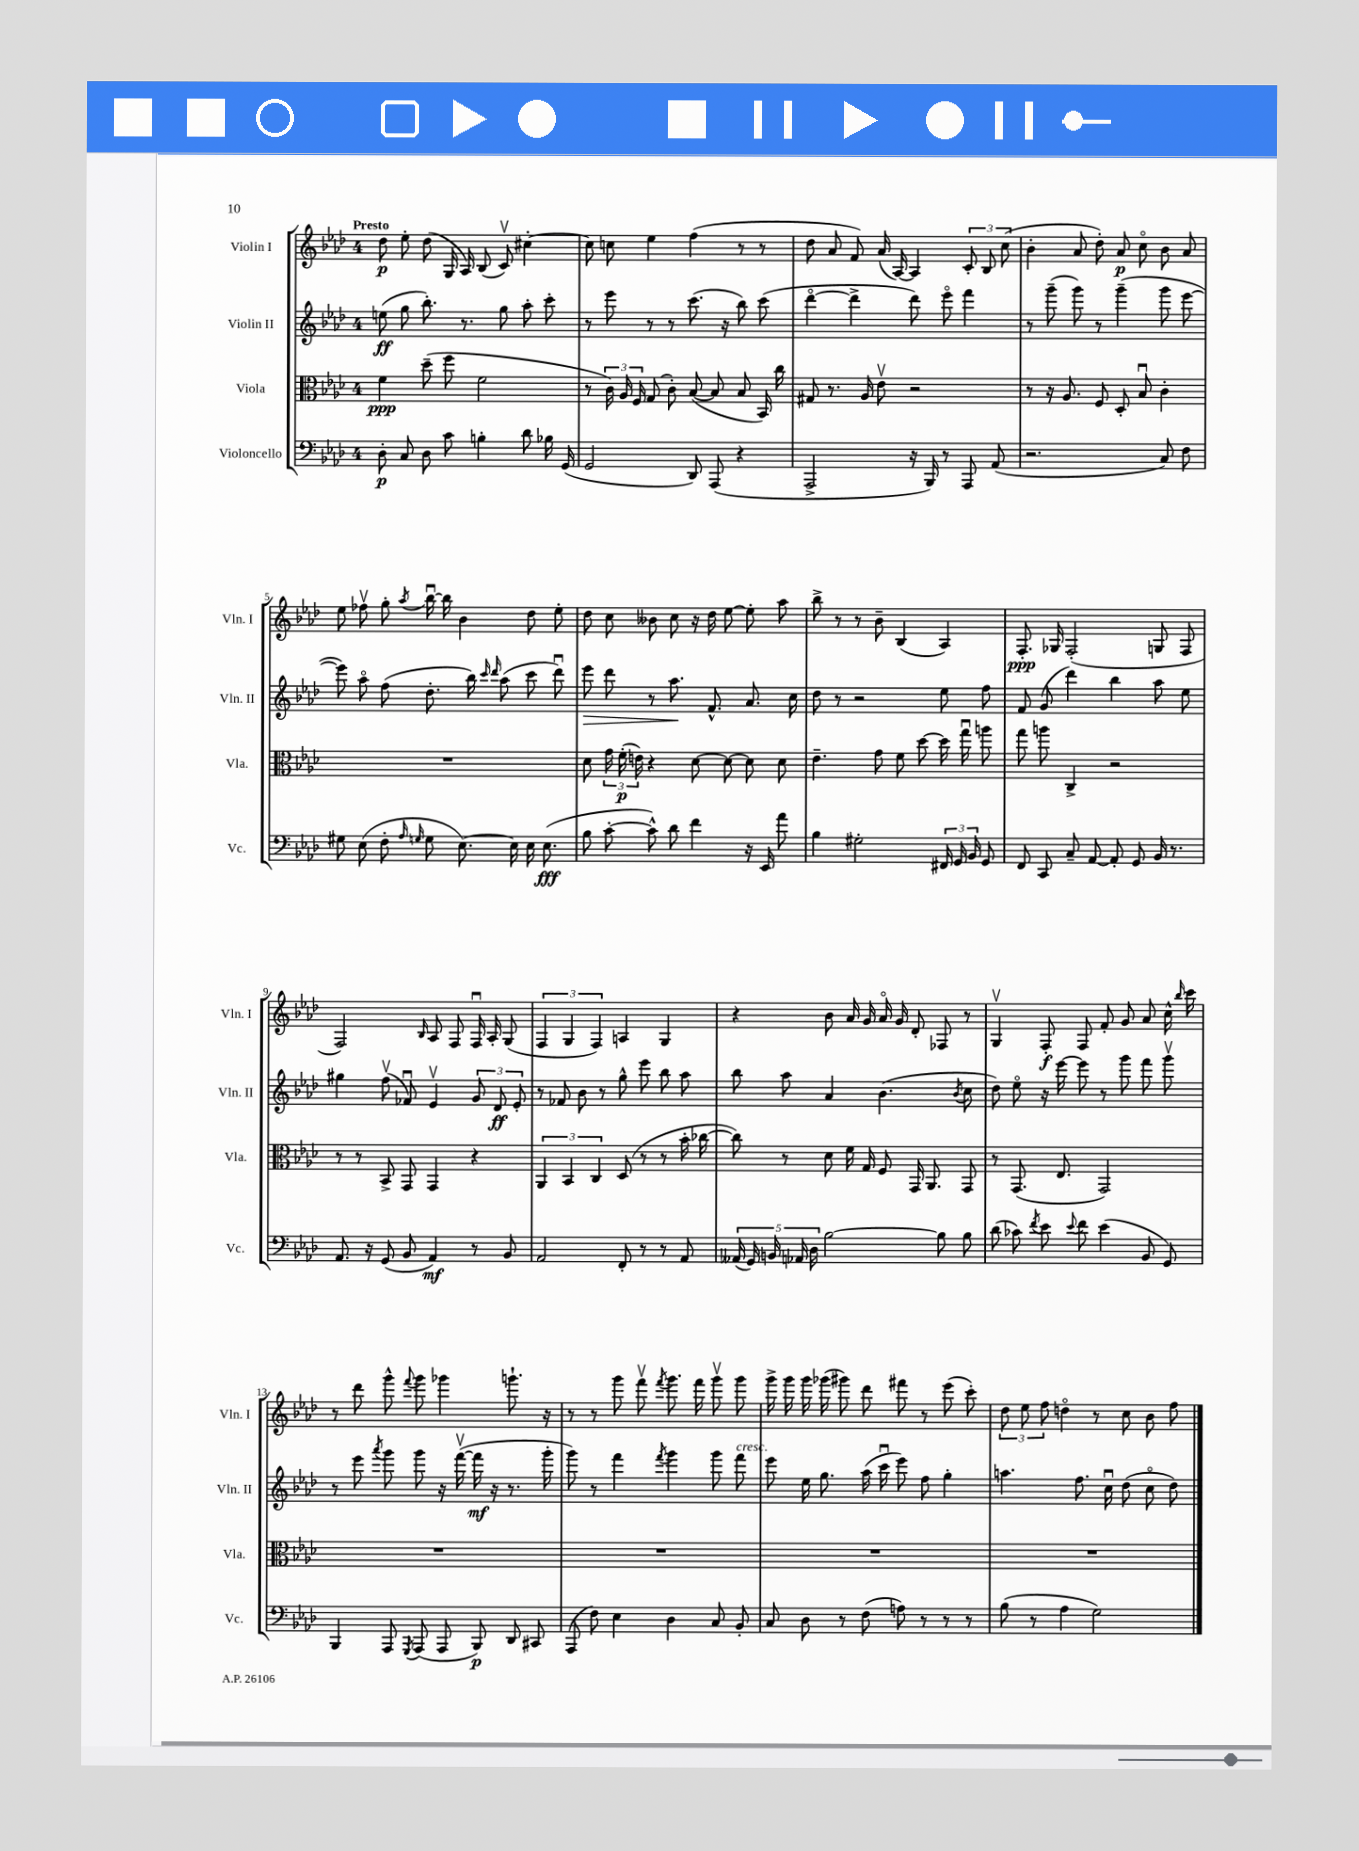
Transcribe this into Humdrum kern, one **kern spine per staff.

**kern	**kern	**kern	**kern
*staff4	*staff3	*staff2	*staff1
*clefF4	*clefC3	*clefG2	*clefG2
*k[b-e-a-d-]	*k[b-e-a-d-]	*k[b-e-a-d-]	*k[b-e-a-d-]
*M4/4	*M4/4	*M4/4	*M4/4
8D-'\	4f\	(8ee\	8dd-\
8C/	.	8gg\	8ee-'\
8D-\	(8dd-~\	8.bb-'\)	(8dd-\
8c\	8ff\	.	16G/
.	.	8.r	16A-/)
4B'\	2f\	.	(8B-/
.	.	8gg\	8cv/)
8d-\	.	8aa-'\	[4cc#'\
16B-\	.	8ccc'\	.
(16GG/	.	.	.
=	=	=	=
2GG/	8r	8r	8cc#\]
.	24c\)	8eee-\	8cc\
.	24A-/	.	.
.	24F/	.	.
.	(8G/	8r	4ee-\
.	8c'\)	8r	.
8DD-/)	([8B-/	(8.ccc\	(4ff\
(8AAA-/	8B-/]	.	.
.	.	16r	.
4r	8B-/	8bb-\)	8r
.	16BB-/)	(8ccc\	8r
.	16cc\	.	.
=	=	=	=
2AAA-^/	8G#/	[4ddd-o\	8dd-\
.	8.r	.	8a-/
.	.	4ddd-^\]	8f/)
.	16A-/	.	.
.	8e-v\	.	(16a-/
.	.	.	[16A-/)
16r	2r	8ddd-\)	4A-/]
16BBB-/)	.	.	.
8r	.	8eee-o\	.
8AAA-/	.	4fff\	12c'/
.	.	.	12B-/
(8AA-/	.	.	.
.	.	.	(12cc\
=	=	=	=
2.r	8r	8r	4b-'\
.	16r	(8ggg~\	.
.	8.A-/	.	.
.	.	8ggg\)	8a-/
.	8F/	8r	8dd-'\)
.	8D-'/	(4ggg~\	8a-/
.	8B-u/	.	8cco\
8C/)	4c'\	8ggg\	8b-\
8F\	.	[8eee-\	8a-/
=	=	=	=
8G#\	1r	8eee-\])	8ee-\
(8E-\	.	8aa-o\	8ff-v\
8F'\	.	(8ff\	8gg'\
16qqA-/	.	.	.
16qqG/	.	.	8qaa-/
8G\	.	8.dd-'\	[16bb-u\
.	.	.	16bb-\]
[8.E-\)	.	.	4b-\
.	.	16bb-\)	.
.	.	16qqccc/	.
.	.	16qqddd-/	.
.	.	(8aa-\	.
16E-\]	.	.	.
16E-\	.	8ccc\	8dd-\
(8.E-\	.	.	.
.	.	8ddd-u\)	8ee-'\
=	=	=	=
8B-\	8d-\	8eee-\	8dd-\
[8c'\	24g\	8ddd-\	8cc\
.	(24f'\	.	.
.	24e\)	.	.
8c^^\])	4r	8r	8b--\
8d-\	.	8.aa-\	8cc\
4f\	[8d-\	.	16r
.	.	8.f^^/	16dd-\
.	8d-\_	.	[8ee-\
16r	8d-\]	8.a-/	8ee-'\]
16EE-/	.	.	.
8a-\	8d-\	.	8aa-\
.	.	16cc\	.
=	=	=	=
4B-\	4.e-~\	8dd-\	8bb-^\
.	.	8r	8r
2G#'\	.	2r	8r
.	8g\	.	8b-~\
.	8f\	.	(4B-/
.	[8dd-\	.	.
24FF#/	16dd-\]	8ee-\	4A-/)
24GG/	.	.	.
.	16ggu\	.	.
24BB-/	.	.	.
8GG/	8aa\	8ff\	.
=	=	=	=
8FF/	8gg\	8f/	8.F'/
8CC/	8aa\	(8g/	.
.	.	.	16G-/
8C~/	4C^/	4ddd-\)	(2F'/
[8AA-/	.	.	.
8AA-'/]	2r	4bb-\	.
8GG/	.	.	.
16BB-/	.	8aa-\	8G/
8.r	.	.	.
.	.	8ee-\	8F/
=	=	=	=
8.AA-/	8r	4gg#\	2F/)
.	8r	.	.
16r	.	.	.
(8GG/	8BB-^/	(8ffv\	.
8BB-/	8GG/	8f-u/)	.
.	.	.	16qqB-/
4AA-/)	4GG/	4e-v/	8A-/
.	.	.	8F/
8r	4r	12g/	16Fu/
.	.	.	16A-'/
.	.	12d-/	.
8BB-/	.	.	(8G/
.	.	12e-'/	.
=	=	=	=
2AA-/	6AA-/	8r	6F/
.	.	8f-/	.
.	6BB-/	.	6G/
.	.	8b-\	.
.	6C/	.	6F/)
.	.	8r	.
8FF'/	(8D-/	8gg^^\	4A/
8r	8r	8eee-\	.
8r	8r	8bb-\	4G/
8AA-/	16b-'\	8aa-\	.
.	[16cc-\	.	.
=	=	=	=
(20AA--/	8cc-\])	8bb-\	4r
20GG/)	.	.	.
20BB/	.	.	.
.	8r	8aa-\	.
20AA-/	.	.	.
20D-\	.	.	.
[2B-\	8d-\	4a-/	8b-\
.	16f\	.	16a-/
.	16G/	.	16g/
.	8F/	(4.b-\	16a-o/
.	.	.	16g/
.	16GG/	.	8d-'/
.	8.AA-/	.	.
8B-\]	.	.	8F-/
.	.	8qb-/	.
8B-\	8GG/	8cc\	8r
=	=	=	=
(8d-\	8r	8dd-\)	4Gv/
8c-\)	(8.GG/	8ee-o\	.
8qf/	.	.	.
8e-\	.	16r	8F'/
.	8.E-/	[16eee-\	.
8qqe-/	.	.	.
8f\	.	8eee-\]	8F/
(4e-\	2GG/)	8r	8f'/
.	.	8ggg\	8g/
8BB-/	.	8fff\	8a-/
8GG/)	.	8gggv\	16cc^^\
.	.	.	16qqbb-/
.	.	.	16ccc\
=	=	=	=
4BBB-/	1r	8r	8r
.	.	8eee-\	8ddd-\
.	.	8qaaa-/	.
8AAA-/	.	8ggg\	8ggg^^\
8qGGG/	.	.	8qqfff/
(8AAA-/	.	8ggg\	8ggg\
8AAA-/	.	16r	4ggg-\
.	.	([16fffv\	.
8BBB-/)	.	16fff\]	.
.	.	16r	.
8DD-/	.	8.r	8.ggg`\
8CC#/	.	.	.
.	.	16ggg'\	16r
=	=	=	=
(8AAA-/	1r	8ggg\)	8r
8F\)	.	8r	8r
4E-\	.	4fff\	8ggg\
.	.	.	8fffv\
.	.	8qfff/	8qfff/
4D-\	.	4ggg\	8.ggg\
.	.	.	16fff\
8C/	.	8ggg\	8gggv\
8BB-'/	.	8fff\	8ggg\
=	=	=	=
8C/	1r	8eee-\	16ggg^\
.	.	.	16ggg\
8D-\	.	16ee-\	16ggg\
.	.	8.gg\	(16ggg-\
8r	.	.	8ggg#\)
(8F\	.	(16aa-\	8ddd-\
.	.	16cccu\	.
8A\)	.	8eee-\)	8fff#\
8r	.	8ff\	8r
8r	.	4gg'\	(8eee-\
8r	.	.	8ccc'\)
=	=	=	=
(8B-\	1r	4.aa\	12dd-\
.	.	.	12ee-\
8r	.	.	.
.	.	.	12ff\
4A-\	.	.	4ddo\
.	.	8.ff\	.
2G\)	.	.	8r
.	.	16ccu\	.
.	.	(8dd-\	8cc\
.	.	8cco\	8b-\
.	.	8dd-\)	8ff\
==	==	==	==
*-	*-	*-	*-
